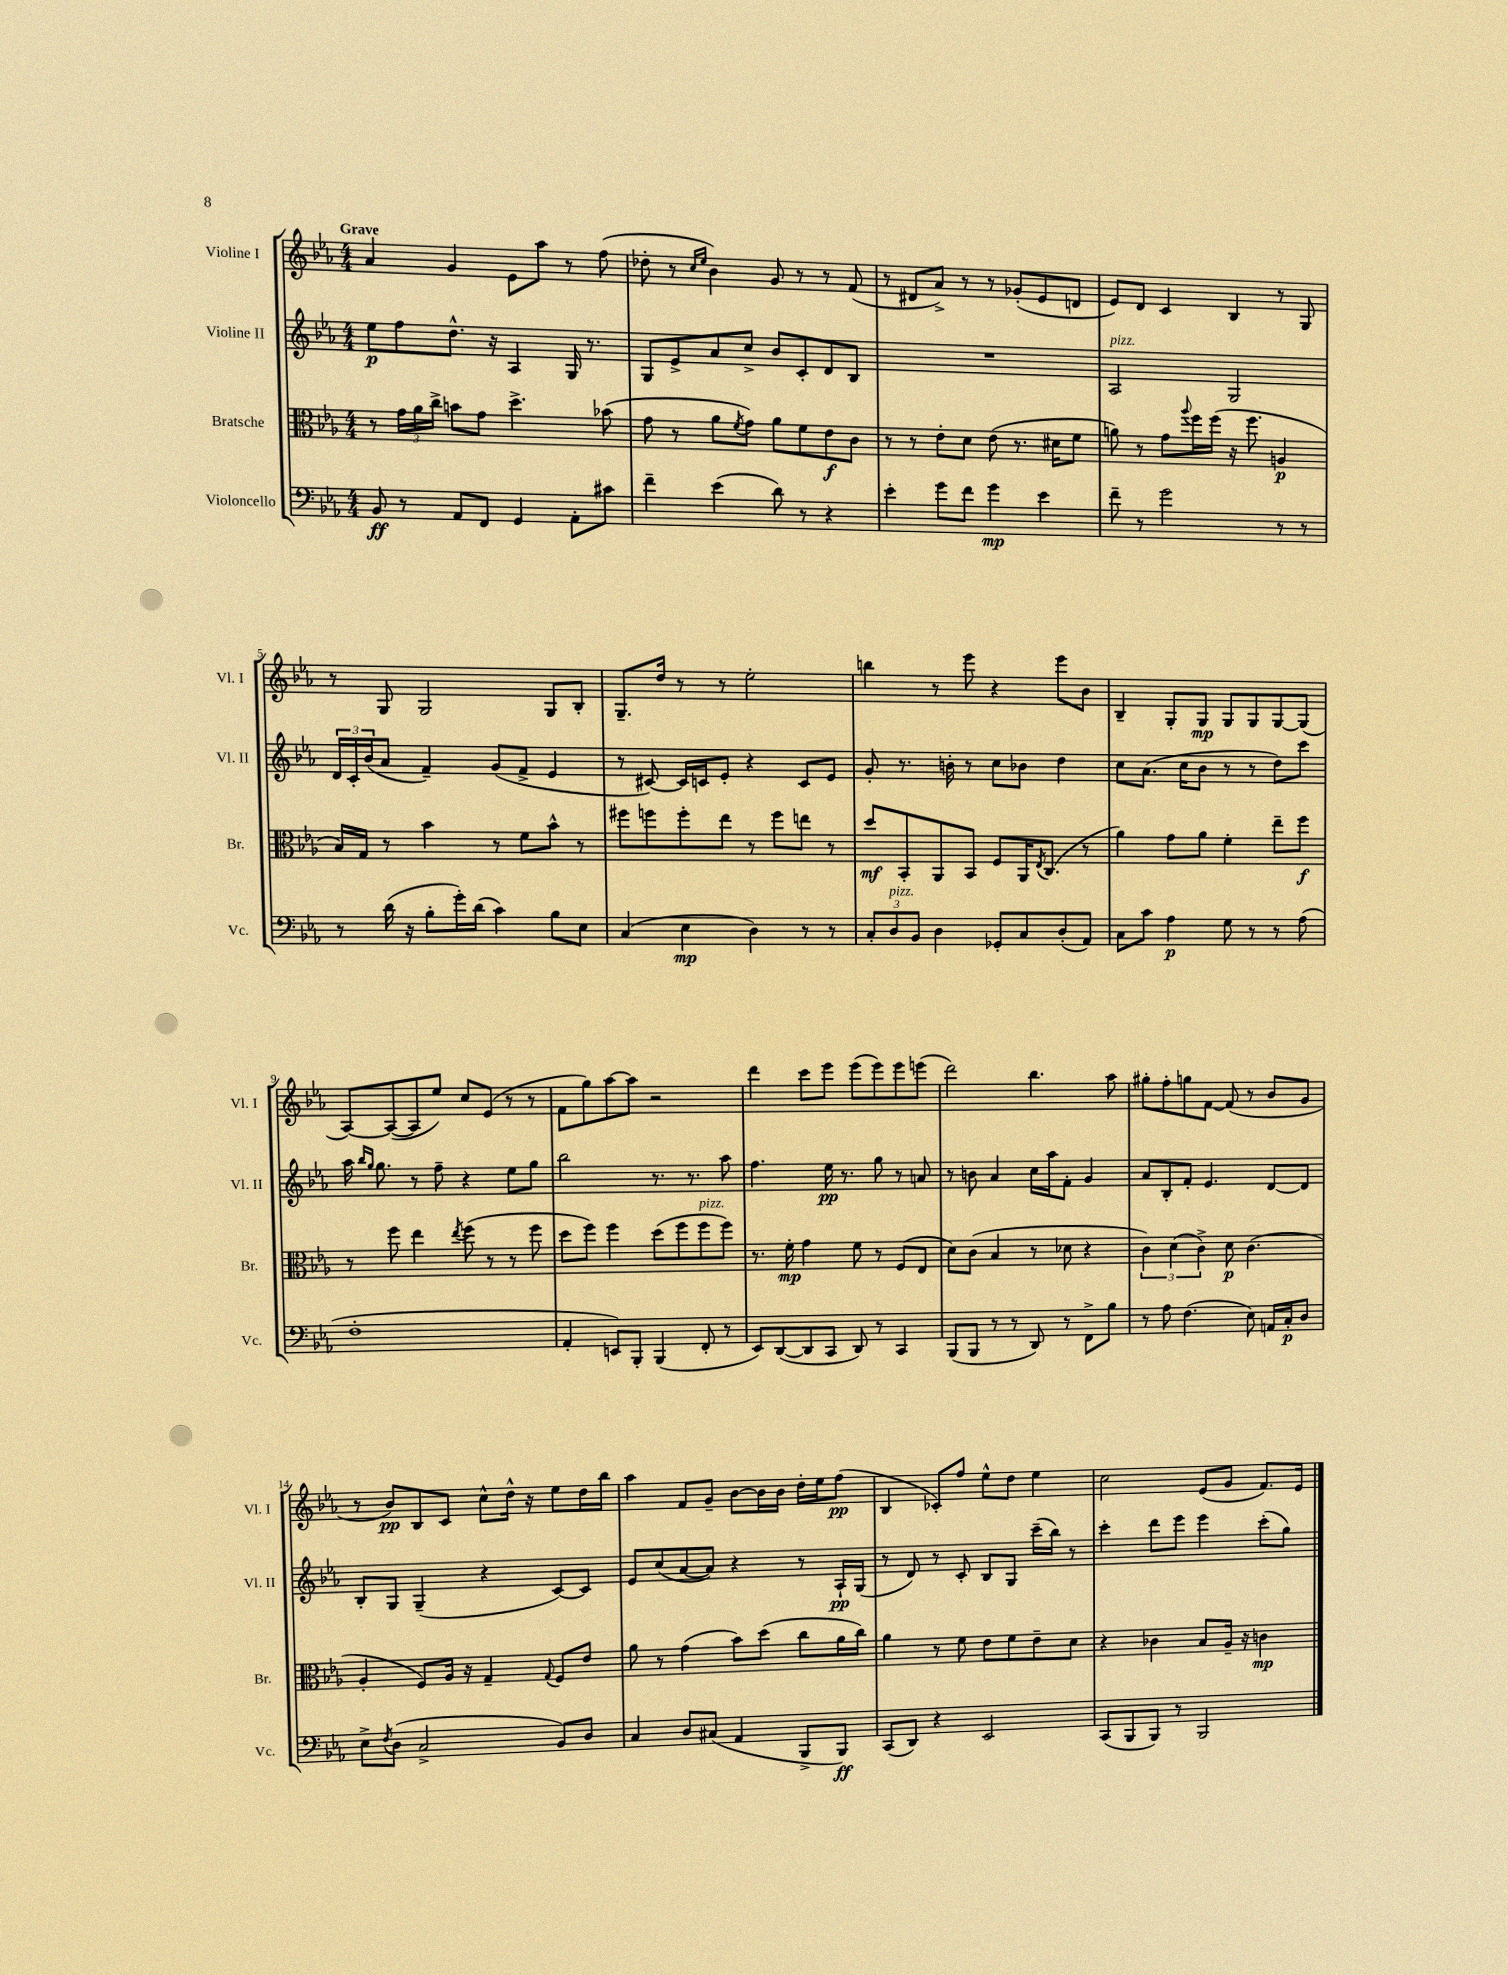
<<
\new StaffGroup <<
\new Staff = "s0" \with { instrumentName = "Violine I" shortInstrumentName = "Vl. I" } {
    \clef treble \key ees \major \numericTimeSignature \time 4/4 \tempo "Grave"
    aes'4 g'4 ees'8 aes''8 r8 f''8( |
    des''8-. r8 \grace { c''16 ees''16 } bes'4) g'8 r8 r8 f'8( |
    r8 dis'8 aes'8->) r8 r8 ges'8-.( ees'8 d'8 |
    ees'8) d'8 c'4 bes4 r8 g8 |
    r8 g8 g2 g8 bes8-. |
    g8.-- d''16 r8 r8 ees''2-. |
    b''4 r8 ees'''8 r4 ees'''8 bes'8 |
    bes4-- g8-. g8\mp g8 g8 g8~ g8( |
    aes8~) aes8~( aes8 ees''8) c''8 ees'8( r8 r8 |
    f'8 g''8) aes''8~ aes''8 r2 |
    d'''4 c'''8 ees'''8 ees'''8( ees'''8) ees'''8 e'''8( |
    d'''2) bes''4. aes''8 |
    gis''8-. f''8-. g''8 f'8~ f'8( r8 bes'8 g'8 |
    r8 bes'8\pp) bes8 c'8 c''8-^ d''16-^ r16 ees''8 d''16 bes''16 |
    aes''4 f'8 g'8-- bes'8~ bes'16 bes'16 d''16-. ees''16 f''8\pp( |
    bes4 ces'8-.) f''8 ees''8-^ d''8 ees''4 |
    c''2 ees'8( g'8 f'8.) ees'16 \bar "|." |
}
\new Staff = "s1" \with { instrumentName = "Violine II" shortInstrumentName = "Vl. II" } {
    \clef treble \key ees \major \numericTimeSignature \time 4/4
    ees''8\p f''8 d''8.-^ r16 aes4 g16 r8. |
    g8 ees'8-> aes'8 c''8-> bes'8 c'8-. d'8 bes8 |
    R1 |
    aes2^\markup { \italic "pizz." } g2 |
    \tuplet 3/2 { d'16 c'16-. bes'16( } aes'8 f'4--) g'8( f'8-> ees'4 |
    r8 cis'8~) cis'16 c'16 ees'8-. r4 c'8 ees'8 |
    g'8-. r8. b'16-. r8 c''8 bes'8 d''4 |
    c''8 aes'8.( c''16 bes'8 r8 r8 d''8) c'''8 |
    aes''16 \grace { bes''16 g''16 } g''8. r8 f''8-- r4 ees''8 g''8 |
    bes''2 r8. r8. aes''8 |
    f''4. ees''16\pp r8. g''8 r8 a'8 |
    r8 b'8 aes'4 c''16 aes''16 f'8-. g'4 |
    aes'8 bes8-. f'8-. ees'4. d'8~ d'8 |
    bes8-. g8 g4--( r4 c'8~) c'8 |
    ees'8 c''8( aes'8~ aes'8) r4 r8 aes16-!\pp g16( |
    r8 d'8) r8 c'8-. bes8 g8 c'''16--( bes''16) r8 |
    c'''4-. d'''8 ees'''8 ees'''4 c'''8-.( g''8) \bar "|." |
}
\new Staff = "s2" \with { instrumentName = "Bratsche" shortInstrumentName = "Br." } {
    \clef alto \key ees \major \numericTimeSignature \time 4/4
    r8 \tuplet 3/2 { g'16 aes'16 c''16-> } b'8 g'8 d''4.-> bes'8( |
    g'8 r8 aes'8 \acciaccatura { f'8 } g'8) aes'8 f'8 ees'8\f c'8 |
    r8 r8 ees'8-. d'8 ees'8( r8. dis'16 f'8 |
    a'8) r8 g'8 \appoggiatura { aes''8 } f''16 f''16( r16 f''8. a4\p |
    bes16) g16 r8 bes'4 r8 f'8 bes'8-^ r8 |
    fis''8 f''8 f''8-. ees''8 r8 f''8 e''8 r8 |
    d''8\mf bes,8-. aes,8 bes,8 f8 aes,16 \acciaccatura { ees8 } c8.( r8 |
    aes'4) g'8 aes'8 f'4-. ees''8-- f''8\f |
    r8 f''8 ees''4 \acciaccatura { ees''8 } f''8( r8 r8 f''8 |
    d''8 f''8) f''4 d''8( f''8 f''8^\markup { \italic "pizz." } f''8) |
    r8. f'16-.\mp g'4 f'8 r8 f8( ees8 |
    d'8) c'8( bes4 r8 des'8 r4 |
    \tuplet 3/2 { c'4) d'4( c'4->) } d'8\p c'4.( |
    aes4-. f8) aes16 r16 g4-- \appoggiatura { g8 } f8 ees'8 |
    aes'8 r8 g'4( bes'8) d''8( c''8 aes'16 c''16) |
    aes'4 r8 f'8 ees'8 f'8 ees'8-- d'8 |
    r4 ces'4 bes8 aes16-- r16 c'4\mp \bar "|." |
}
\new Staff = "s3" \with { instrumentName = "Violoncello" shortInstrumentName = "Vc." } {
    \clef bass \key ees \major \numericTimeSignature \time 4/4
    bes,8\ff r8 aes,8 f,8 g,4 aes,8-. cis'8 |
    f'4-- ees'4( d'8) r8 r4 |
    ees'4-. g'8 f'8 g'4\mp ees'4 |
    f'8-- r8 g'2 r8 r8 |
    r8 d'16( r16 bes8-. g'16-.) d'16( c'4) bes8 ees8 |
    c4( ees4\mp d4) r8 r8 |
    \tuplet 3/2 { c8-. d8^\markup { \italic "pizz." } bes,8 } d4 ges,8-. c8 d8-.( aes,8) |
    c8 c'8 aes4\p g8 r8 r8 aes8( |
    f1-. |
    aes,4-. e,8) bes,,8-. bes,,4( f,8-. r8 |
    ees,8) d,8~( d,8 c,8 d,8) r8 c,4 |
    bes,,8( bes,,8 r8 r8 d,8) r8 f,8-> bes8 |
    r8 aes8 f4.( ees8) a,16 c16-.\p d8 |
    ees8-> \acciaccatura { f8 } d8( c2-> bes,8) d8 |
    c4 d8 cis8( aes,4 bes,,8-> bes,,8\ff) |
    c,8( d,8) r4 ees,2 |
    c,8( bes,,8 bes,,8) r8 bes,,2 \bar "|." |
}
>>
>>
